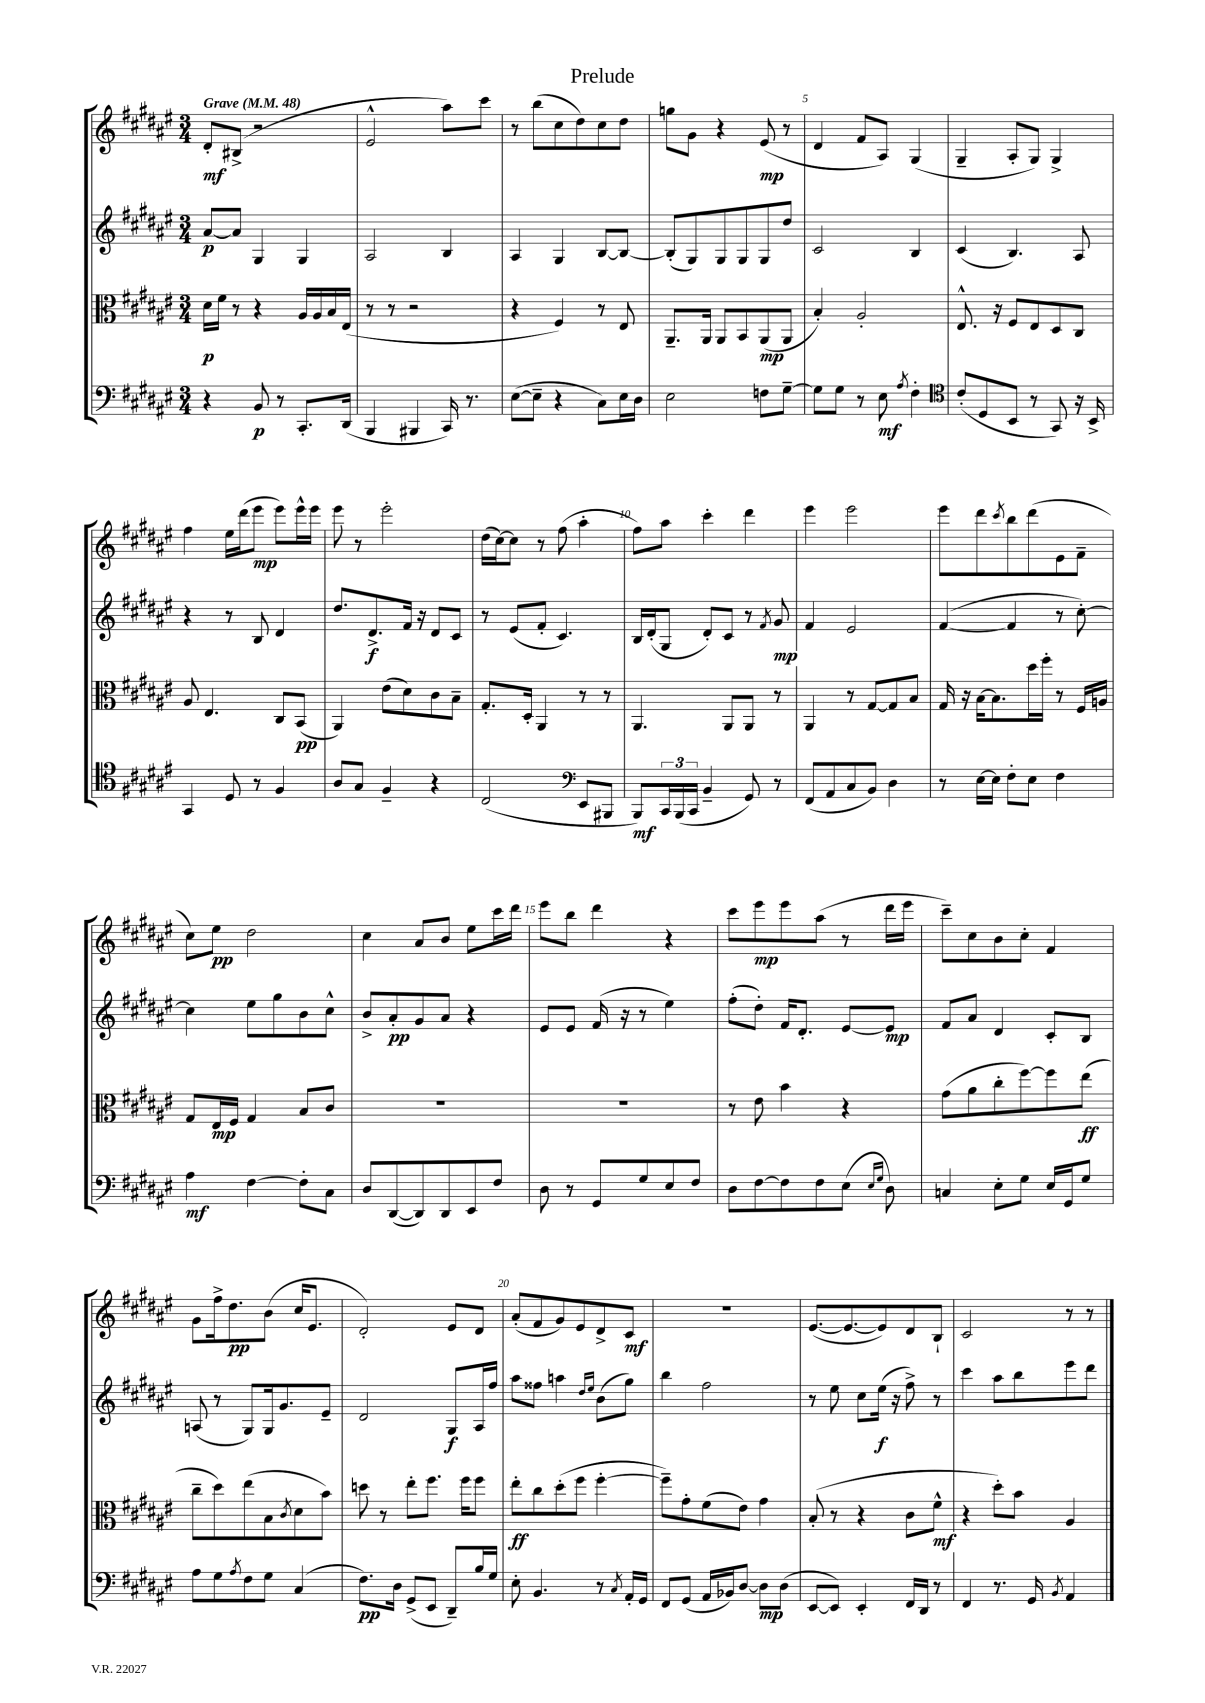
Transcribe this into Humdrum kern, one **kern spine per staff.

**kern	**kern	**kern	**kern
*staff4	*staff3	*staff2	*staff1
*clefF4	*clefC3	*clefG2	*clefG2
*k[f#c#g#d#a#e#]	*k[f#c#g#d#a#e#]	*k[f#c#g#d#a#e#]	*k[f#c#g#d#a#e#]
*M3/4	*M3/4	*M3/4	*M3/4
*MM48	*MM48	*MM48	*MM48
4r	16d#\LL	[8a#/L	8d#'/L
.	16f#\JJ	.	.
.	8r	8a#/]J	(8B#^/J
8BB/	4r	4G#/	2r
8r	.	.	.
8.CC#'/L	16A#/LL	4G#/	.
.	16A#/	.	.
.	16B/	.	.
(16DD#/Jk	(16E#/JJ	.	.
=	=	=	=
4BBB/	8r	2A#/	2e#^^/
.	8r	.	.
4BBB#/	2r	.	.
16CC#/)	.	4B/	8aa#\L)
8.r	.	.	.
.	.	.	8ccc#\J
=	=	=	=
([8E#\L	4r	4A#/	8r
8E#~\]J	.	.	(8bb\L
4r	4F#/)	4G#/	8cc#\
.	.	.	8dd#\)
8C#\L)	8r	[8B/L	8cc#\
16E#\L	8E#/	8B/_J	8dd#\J
16D#\JJ	.	.	.
=	=	=	=
2E#\	8.AA#~/L	(8B'/]L	8gg\L
.	.	8G#/)	8g#\J
.	16AA#/Jk	.	.
.	8AA#/L	8G#/	4r
.	8BB/	8G#/	.
8F\L	(8AA#/	8G#/	(8e#/
[8G#~\J	8AA#/J	8dd#/J	8r
=	=	=	=
8G#\]L	4B'/)	2c#/	4d#/
8G#\J	.	.	.
8r	2A#'/	.	8f#/L
8E#\	.	.	8A#/J)
8qA#/	.	.	.
4F#'\	.	4B/	(4G#/
=	=	=	=
*clefC4	*	*	*
(8c#'/L	8.E#^^/	(4c#/	4G#~/
8D#/	.	.	.
.	16r	.	.
8BB/J	8F#/L	4.B/)	8A#'/L
8r	8E#/	.	8G#/J)
8GG#/)	8D#/	.	4G#^/
16r	8C#/J	8A#/	.
16BB^/	.	.	.
=	=	=	=
4GG#/	8A#/	4r	4ff#\
.	4.E#/	.	.
8D#/	.	8r	16ee#\LL
.	.	.	(16ddd#\J
8r	.	8B/	8eee#\J
4F#/	8C#/L	4d#/	8eee#\L)
.	(8BB/J	.	16eee#^^\L
.	.	.	16eee#\JJ
=	=	=	=
8A#/L	4AA#/)	8.dd#/L	8eee#\
8G#/J	.	.	8r
.	.	8.d#^/	.
4F#~/	(8e#\L	.	2eee#'\
.	8d#\)	16f#/Jk	.
.	.	16r	.
4r	8c#\	8d#/L	.
.	8B~\J	8c#/J	.
=	=	=	=
(2C#/	8.G#'/L	8r	(16dd#\LL
.	.	.	[16cc#\J)
.	.	(8e#/L	8cc#\]J
.	16D#'/Jk	.	.
.	4AA#/	8f#'/J	8r
.	.	4.c#/)	(8ff#\
*clefF4	*	*	*
8EE#/L	8r	.	4aa#'\
8BBB#/J	8r	.	.
=	=	=	=
8BBB/L)	4.AA#/	16B/LL	8ff#\L)
.	.	(16d#'/J	.
24CC#/L	.	8G#/J	8aa#\J
(24BBB/	.	.	.
24CC#/JJ	.	.	.
4BB~/	.	8d#'/L)	4ccc#'\
.	8AA#/L	8c#/J	.
8GG#/)	8AA#/J	8r	4ddd#\
.	.	8qf#/	.
8r	8r	8g#/	.
=	=	=	=
(8FF#/L	4AA#/	4f#/	4eee#\
8AA#/	.	.	.
8C#/	8r	2e#/	2eee#\
8BB/J)	[8G#/L	.	.
4D#\	8G#/]	.	.
.	8B/J	.	.
=	=	=	=
8r	16G#/	([4f#/	8eee#\L
.	16r	.	.
[16E#\LL	[16B\LK	.	8ddd#\
16E#\]JJ	8.B\]	.	.
.	.	.	8qccc#/
8F#'\L	.	4f#/]	8bb\
8E#\J	16dd#\L	.	(8ddd#\
.	16ff#'\JJ	.	.
4F#\	8r	8r	8e#\
.	16F#/LL	[8cc#'\)	8f#~\J
.	16A/JJ	.	.
=	=	=	=
4A#\	8G#/L	4cc#\]	8cc#\L)
.	16E#/L	.	8ee#\J
.	16F#/JJ	.	.
[4F#\	4G#/	8ee#\L	2dd#\
.	.	8gg#\	.
8F#'\]L	8B/L	8b\	.
8C#\J	8c#/J	8cc#^^\J	.
=	=	=	=
8D#/L	2.r	8b^/L	4cc#\
([8DD#/	.	8a#'/	.
8DD#/])	.	8g#/	8a#/L
8DD#/	.	8a#/J	8b/J
8EE#/	.	4r	8ee#\L
8F#/J	.	.	16ccc#\L
.	.	.	16ddd#\JJ
=	=	=	=
8D#\	2.r	8e#/L	8eee#\L
8r	.	8e#/J	8bb\J
8GG#/L	.	(16f#/	4ddd#\
.	.	16r	.
8G#/	.	8r	.
8E#/	.	4ee#\)	4r
8F#/J	.	.	.
=	=	=	=
8D#\L	8r	(8ff#'\L	8ccc#\L
[8F#\	8e#\	8dd#'\J)	8eee#\
8F#\]	4b\	16f#/LK	8eee#\
.	.	8.d#'/J	.
8F#\	.	.	(8aa#\J
(8E#\J	4r	[8e#/L	8r
16qqE#/LL	.	.	.
16qqG#/JJ	.	.	.
8D#\)	.	8e#/]J	16ddd#\LL
.	.	.	16eee#\JJ
=	=	=	=
4C/	(8g#\L	8f#/L	8ccc#~\L)
.	8a#\	8a#/J	8cc#\
8E#'\L	8cc#'\	4d#/	8b\
8G#\J	[8ff#\)	.	8cc#'\J
16E#/LL	8ff#\]	8c#'/L	4f#/
16GG#/J	.	.	.
8G#/J	(8ee#\J	8B/J	.
=	=	=	=
8A#\L	8cc#~\L	(8A/	8g#\L
8G#\	8dd#\)	8r	16ff#^\k
.	.	.	8.dd#\
8qA#/	.	.	.
8F#\	(8ee#\	8G#/L)	.
8G#\J	8B\	16G#/k	(8b\J
.	.	8.g#/	.
.	8qc#/	.	.
(4C#/	8d#\	.	16cc#/LK
.	.	.	8.e#/J
.	8b\J)	8e#~/J	.
=	=	=	=
8.F#\L)	8dd\	2d#/	2d#'/)
.	8r	.	.
16D#\Jk	.	.	.
(8GG#^/L	8ee#'\L	.	.
8EE#/J	8.ff#\J	.	.
8DD#~/L)	.	8G#/L	8e#/L
.	16ff#\LK	.	.
16B/L	8ff#\J	16A#/L	8d#/J
16G#/JJ	.	16ff#/JJ	.
=	=	=	=
8E#'\	8ee#'\L	8aa#\L	(8a#'/L
4.BB/	8cc#\	8ff##\J	8f#/
.	(8dd#'\	4aa\	8g#/)
.	8ff#\J	.	8e#/
.	.	16qqdd#/LL	.
.	.	16qqee#/JJ	.
8r	[4ff#'\	(8b\L	8d#^/
8qC#/	.	.	.
16AA#'/LL	.	8gg#\J)	8c#/J
16GG#/JJ	.	.	.
=	=	=	=
8FF#/L	8ff#~\]L)	4bb\	2.r
(8GG#/J	8g#'\	.	.
16AA#/LL	(8f#\	2ff#\	.
16BB-/J)	.	.	.
[8D#/J	8e#\J)	.	.
8D#\]L	4g#\	.	.
(8D#\J	.	.	.
=	=	=	=
[8EE#/L	(8B'/	8r	([8.e#/L
8EE#/]J)	8r	8ee#\	.
.	.	.	8.e#/_
4EE#'/	4r	8cc#\L	.
.	.	(16ee#\Jk	8e#/])
.	.	16r	.
16FF#/LL	8c#\L	8ff#^\)	8d#/
16DD#/JJ	.	.	.
8r	8f#^^\J	8r	8B`/J
=	=	=	=
4FF#/	4r	4ccc#\	2c#/
8.r	8dd#'\L)	8aa#\L	.
.	8b\J	8bb\	.
16GG#/	.	.	.
8qBB/	.	.	.
4AA#/	4A#/	8eee#\	8r
.	.	8ddd#\J	8r
==	==	==	==
*-	*-	*-	*-
